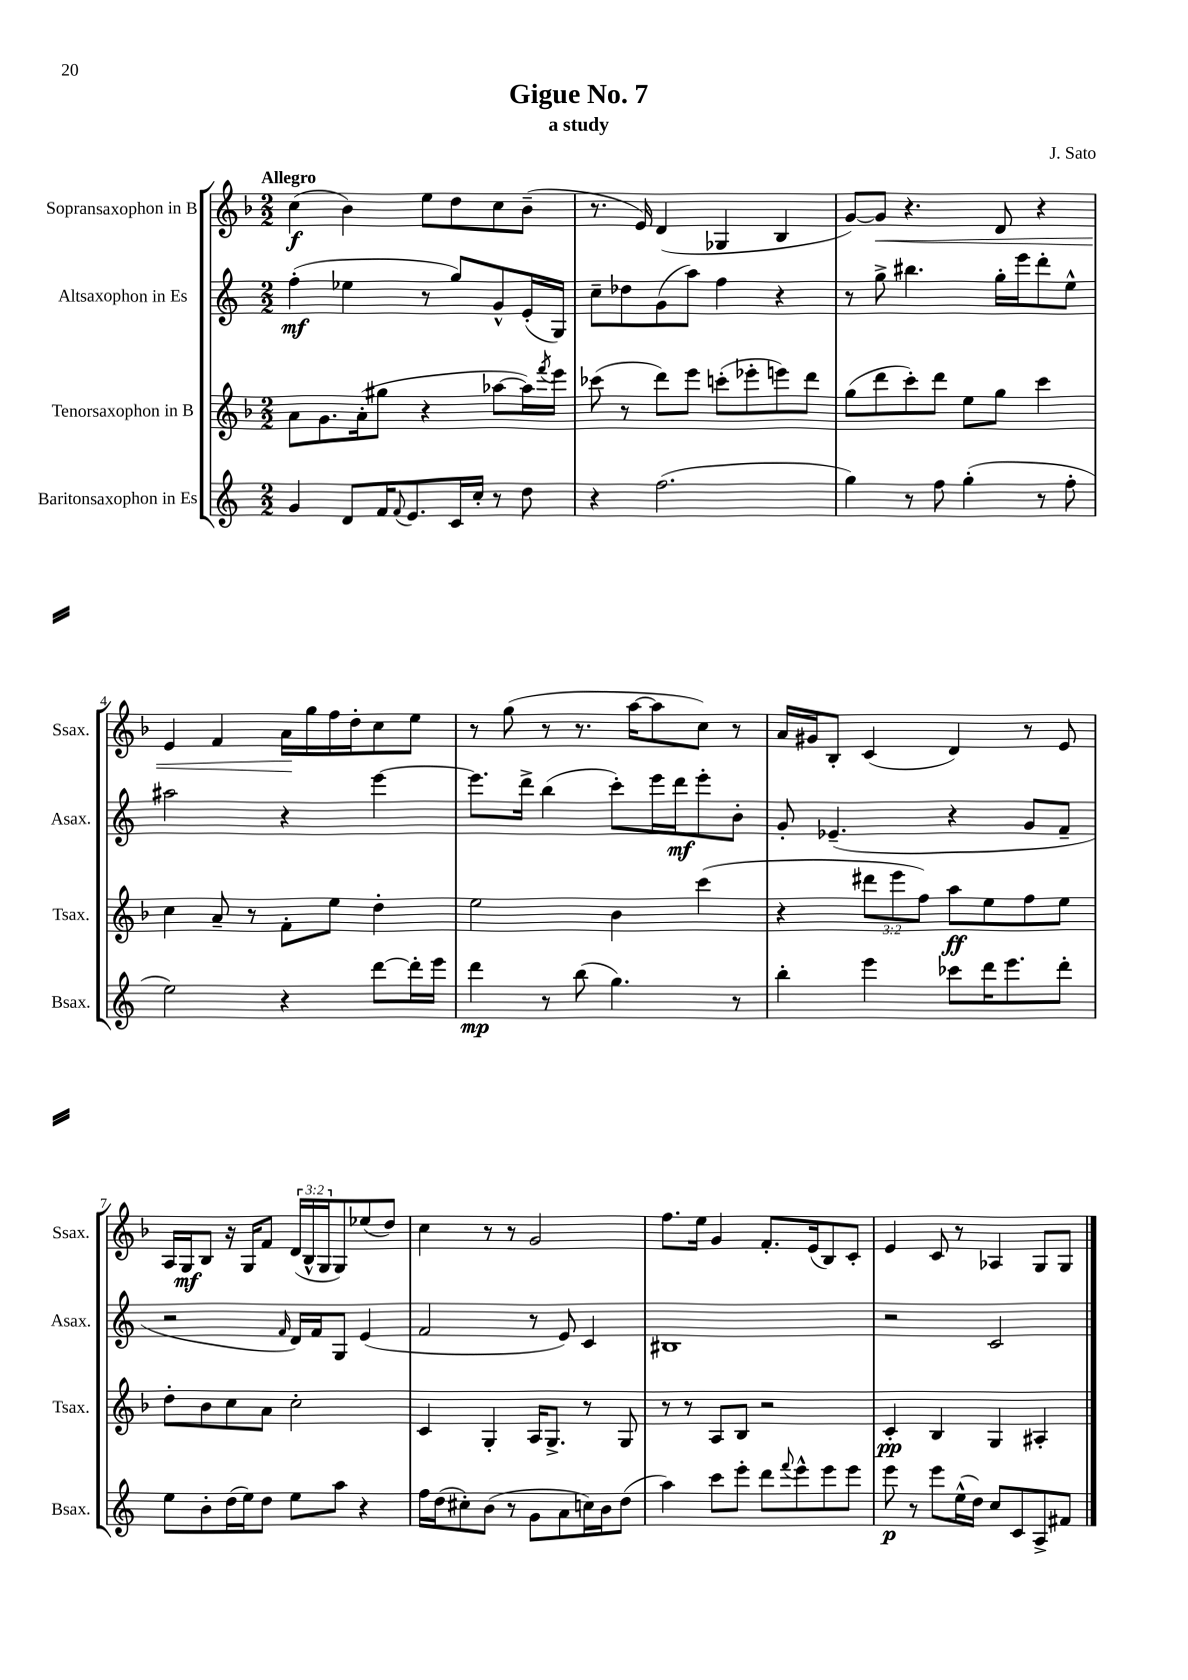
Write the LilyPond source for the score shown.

\header { title = "Gigue No. 7" composer = "J. Sato" subtitle = "a study" }
<<
\new StaffGroup <<
\new Staff = "s0" \with { instrumentName = "Sopransaxophon in B" shortInstrumentName = "Ssax." } {
    \clef treble \key f \major \numericTimeSignature \time 2/2 \override Staff.TupletNumber.text = #tuplet-number::calc-fraction-text \tempo "Allegro"
    c''4\f( bes'4) e''8 d''8 c''8 bes'8--( |
    r8. e'16) d'4( ges4 bes4 |
    g'8~) g'8\< r4. d'8 r4 |
    e'4 f'4 a'16\! g''16 f''16 d''16-. c''8 e''8 |
    r8 g''8( r8 r8. a''16~ a''8 c''8) r8 |
    a'16 gis'16 bes8-. c'4( d'4) r8 e'8 |
    a16 g16\mf bes8 r16 g16 f'8 \tuplet 3/2 { d'16( bes16-^ g16 } g8) ees''8( d''8) |
    c''4 r8 r8 g'2 |
    f''8. e''16 g'4 f'8.-. e'16( bes8) c'8-. |
    e'4 c'8 r8 aes4 g8 g8 \bar "|." |
}
\new Staff = "s1" \with { instrumentName = "Altsaxophon in Es" shortInstrumentName = "Asax." } {
    \clef treble \key c \major \numericTimeSignature \time 2/2
    f''4-.\mf( ees''4 r8 g''8) g'8-^ e'16-.( g16) |
    c''8-- des''8 g'8( a''8) f''4 r4 |
    r8 g''8-> bis''4. g''16-. e'''16 d'''8-. e''8-^ |
    ais''2 r4 e'''4~ |
    e'''8. d'''16-> b''4( c'''8-.) e'''16 d'''16\mf e'''8-. b'8-. |
    g'8-. ees'4.--( r4 g'8 f'8-- |
    r2 \grace { f'16 } d'16) f'16 g8 e'4( |
    f'2 r8 e'8) c'4 |
    bis1 |
    r2 c'2 \bar "|." |
}
\new Staff = "s2" \with { instrumentName = "Tenorsaxophon in B" shortInstrumentName = "Tsax." } {
    \clef treble \key f \major \numericTimeSignature \time 2/2 \override Staff.TupletNumber.text = #tuplet-number::calc-fraction-text
    a'8 g'8. a'16-.( gis''8 r4 aes''8~ aes''16) \acciaccatura { f'''8 } e'''16 |
    ces'''8( r8 d'''8) e'''8 c'''8-.( ees'''8-. e'''8) d'''8 |
    g''8( d'''8 c'''8-.) d'''8 e''8 g''8 c'''4 |
    c''4 a'8-- r8 f'8-. e''8 d''4-. |
    e''2 bes'4 c'''4( |
    r4 \tuplet 3/2 { dis'''8 e'''8 f''8) } a''8\ff e''8 f''8 e''8 |
    d''8-. bes'8 c''8 a'8 c''2-. |
    c'4 g4-. a16 g8.-> r8 g8 |
    r8 r8 a8 bes8 r2 |
    c'4-.\pp bes4 g4 ais4-. \bar "|." |
}
\new Staff = "s3" \with { instrumentName = "Baritonsaxophon in Es" shortInstrumentName = "Bsax." } {
    \clef treble \key c \major \numericTimeSignature \time 2/2
    g'4 d'8 f'16 \appoggiatura { f'8 } e'8. c'16 c''16-. r8 d''8 |
    r4 f''2.( |
    g''4) r8 f''8 g''4-.( r8 f''8-. |
    e''2) r4 d'''8~ d'''16-. e'''16 |
    d'''4\mp r8 b''8( g''4.) r8 |
    b''4-. e'''4 ces'''8 d'''16 e'''8. d'''8-. |
    e''8 b'8-. d''16( e''16) d''8 e''8 a''8 r4 |
    f''16 d''16( cis''8-.) b'8( r8 g'8 a'8 c''16) b'16 d''8( |
    a''4) c'''8 e'''8-. d'''8 \appoggiatura { f'''8 } e'''8-^ e'''8 e'''8 |
    e'''8\p r8 e'''8 e''16-^( d''16) c''8 c'8 a8-> fis'8 \bar "|." |
}
>>
>>
